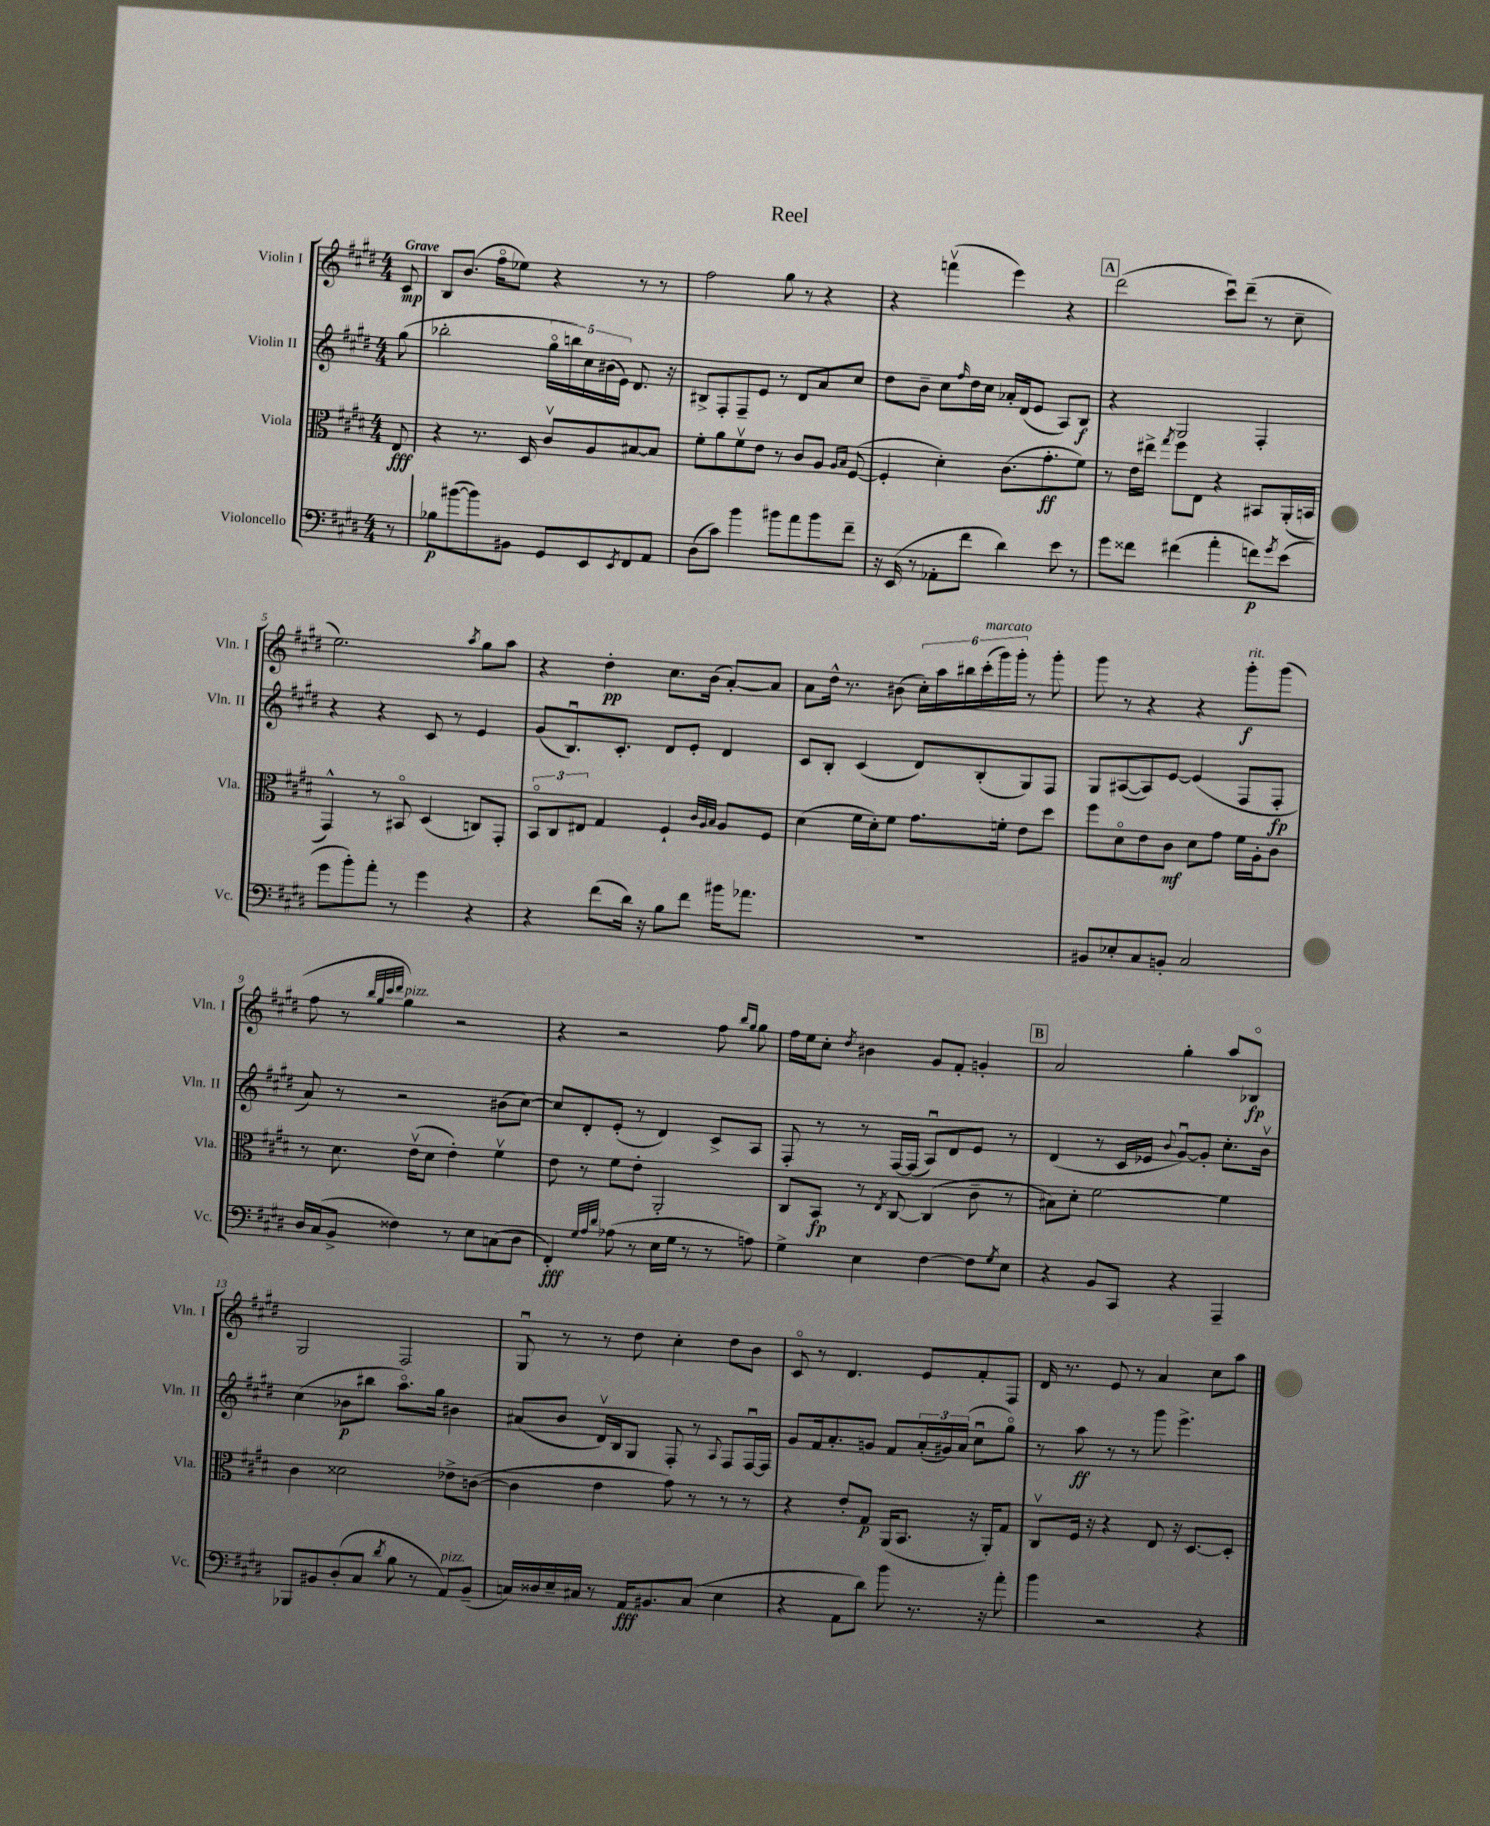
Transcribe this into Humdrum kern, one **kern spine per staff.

**kern	**dynam	**kern	**dynam	**kern	**dynam	**kern	**dynam
*part4	*part4	*part3	*part3	*part2	*part2	*part1	*part1
*staff4	*staff4	*staff3	*staff3	*staff2	*staff2	*staff1	*staff1
*I"Violoncello	*	*I"Viola	*	*I"Violin II	*	*I"Violin I	*
*I'Vc.	*	*I'Vla.	*	*I'Vln. II	*	*I'Vln. I	*
*clefF4	*	*clefC3	*	*clefG2	*	*clefG2	*
*k[f#c#g#d#]	*	*k[f#c#g#d#]	*	*k[f#c#g#d#]	*	*k[f#c#g#d#]	*
*M4/4	*	*M4/4	*	*M4/4	*	*M4/4	*
=	=	=	=	=	=	=	=
!	!	!	!	!	!	!LO:TX:a:B:t=Grave	!
8r	.	8E/	fff	(8gg#\	.	8c#/	mp
=1	=1	=1	=1	=1	=1	=1	=1
8B-X\L	p	4r	.	2bb-X'\	.	8B/L	.
([8b#X\	.	.	.	.	.	(8.b/J	.
8b#\])	.	8.r	.	.	.	.	.
.	.	.	.	.	.	16ff#\KL	.
8BB#X\J	.	.	.	.	.	8ee-X\J)	.
.	.	16D#/	.	.	.	.	.
8GG#/L	.	8c#v/L	.	20gg#\LL	.	4r	.
.	.	.	.	20bbn\)	.	.	.
.	.	.	.	20cc#\	.	.	.
8EE/	.	8A/	.	.	.	.	.
.	.	.	.	(20b#X\	.	.	.
.	.	.	.	20e\JJ)	.	.	.
8qEE/	.	.	.	.	.	.	.
8FF#/	.	[8B#X/	.	8.d#/	.	8r	.
8AA/J	.	8B#/J]	.	.	.	8r	.
.	.	.	.	16r	.	.	.
=2	=2	=2	=2	=2	=2	=2	=2
(8D#\L	.	8f#'\L	.	8B#X^/L	.	2ff#\	.
8c#\J)	.	8a\	.	8F#'/	.	.	.
4b\	.	8f#v\	.	8F#~/	.	.	.
.	.	8e\J	.	8e/J	.	.	.
8b#X\L	.	8r	.	8r	.	8gg#\	.
8a\	.	8c#/L	.	8d#/L	.	8r	.
8b#\	.	8A/J	.	8a/	.	4r	.
.	.	16qqA/LL	.	.	.	.	.
.	.	16qqB/JJ	.	.	.	.	.
8f#~\J	.	([8F#/	.	8cc#/J	.	.	.
=3	=3	=3	=3	=3	=3	=3	=3
16r	.	4F#'/]	.	8dd#\L	.	4r	.
(16EE/	.	.	.	.	.	.	.
8r	.	.	.	8b~\J	.	.	.
8AA-X'\L	.	4d#'\)	.	8cc#\L	.	(4fffnv\	.
.	.	.	.	16qqff#/	.	.	.
8f#\J	.	.	.	16dd#\L	.	.	.
.	.	.	.	16cc#\JJ	.	.	.
4d#\)	.	(8.c#\L	.	16a-X'/LL	.	4eee\)	.
.	.	.	.	(16d#/J	.	.	.
.	.	.	.	8e/J	.	.	.
.	.	8.g#'\	ff	.	.	.	.
8e\	.	.	.	8A/L)	.	4r	.
8r	.	8f#\J)	.	8B/J	f	.	.
!!LO:REH:place=s1:t=A
=4	=4	=4	=4	=4	=4	=4	=4
8g#\L	.	8r	.	4r	.	(2ddd#\	.
8f##X\J	.	16e\LL	.	.	.	.	.
.	.	16ee#X^\JJ	.	.	.	.	.
.	.	8qgg#/	.	.	.	.	.
(4f#X\	.	8ff#\L	.	2G#/	.	.	.
.	.	8E\J	.	.	.	.	.
4a'\	.	4r	.	.	.	8ccc#u\L)	.
.	.	.	.	.	.	(8ddd#~\J	.
8fn\L)	p	8BB#X/L	.	4F#'/	.	8r	.
8qg#/	.	.	.	.	.	.	.
(8e\J	.	(16AA'/L	.	.	.	8cc#~\	.
.	.	16BBn/JJ	.	.	.	.	.
!!LO:LB:g=z
=5	=5	=5	=5	=5	=5	=5	=5
8g#\L	.	4GG#^^/)	.	4r	.	2.ee\)	.
8b'\)	.	.	.	.	.	.	.
8a'\J	.	8r	.	4r	.	.	.
8r	.	8BB#X/	.	.	.	.	.
4g#\	.	(4D#/	.	8c#/	.	.	.
.	.	.	.	8r	.	.	.
.	.	.	.	.	.	8qaa/	.
4r	.	8Cn/L)	.	4e/	.	8gg#\L	.
.	.	8GG#'/J	.	.	.	8aa\J	.
=6	=6	=6	=6	=6	=6	=6	=6
4r	.	12BB/L	.	(8g#/L	.	4r	.
.	.	12C#/	.	.	.	.	.
.	.	.	.	8.Bu/)	.	.	.
.	.	12E#X/J	.	.	.	.	.
(8f#\L	.	4G#/	.	.	.	4dd#'\	pp
.	.	.	.	8.c#'/J	.	.	.
16d#\Jk)	.	.	.	.	.	.	.
16r	.	.	.	.	.	.	.
8B\L	.	4F#`/	.	8d#/L	.	8.cc#\L	.
8f#\J	.	.	.	8e'/J	.	.	.
.	.	.	.	.	.	(16b\Jk	.
.	.	32qqc#/LLL	.	.	.	.	.
.	.	32qqA/	.	.	.	.	.
.	.	32qqB/JJJ	.	.	.	.	.
16b#X\KL	.	8A/L	.	4d#/	.	[8a'/L)	.
8.a-X\J	.	.	.	.	.	.	.
.	.	8F#/J	.	.	.	8a/J]	.
=7	=7	=7	=7	=7	=7	=7	=7
1r	.	(4d#\	.	8c#/L	.	8a\L	.
.	.	.	.	8B'/J	.	16dd#^^\Jk	.
.	.	.	.	.	.	8.r	.
.	.	16f#\LL	.	(4c#/	.	.	.
.	.	16d#'\J)	.	.	.	.	.
.	.	8f#\J	.	.	.	(8b#X\	.
.	.	8.g#\L	.	8d#/L)	.	24cc#'\LL)	.
.	.	.	.	.	.	24aa\	.
.	.	.	.	.	.	24bb#X\	.
!	!	!	!	!	!	!LO:TX:a:i:t=marcato	!
.	.	.	.	(8B'/	.	(24ccc#'\	.
.	.	.	.	.	.	24ggg#\)	.
.	.	16fn'\Jk	.	.	.	.	.
.	.	.	.	.	.	24ggg#'\JJ	.
.	.	8e\L	.	8G#/)	.	8r	.
.	.	8dd#\J	.	8F#/J	.	8ggg#'\	.
=8	=8	=8	=8	=8	=8	=8	=8
8BB#X/L	.	8ff#\L	.	8G#/L	.	8ggg#\	.
8E-X'/	.	8d#\	.	([8A#X/	.	8r	.
8C#/	.	8e\	.	8A#/])	.	4r	.
8BBn'/J	.	8c#\J	mf	[8e/J	.	.	.
2C#/	.	8d#\L	.	(4e/]	.	4r	.
.	.	8g#\J	.	.	.	.	.
!	!	!	!	!	!	!LO:TX:a:i:t=rit.	!
.	.	16f#\LL	.	8F#/L	.	8ggg#'\L	f
.	.	16A'\J	.	.	.	.	.
.	.	8c#\J	.	8F#'/J	fp	(8ggg#\J	.
!!LO:LB:g=z
=9	=9	=9	=9	=9	=9	=9	=9
16D#/LL	.	8r	.	8a/)	.	8ff#\	.
(16C#/J	.	.	.	.	.	.	.
8BB^/J	.	8.d#\	.	8r	.	8r	.
.	.	.	.	.	.	32qqbb/LLL	.
.	.	.	.	.	.	32qqgg#/	.
.	.	.	.	.	.	32qqccc#/	.
.	.	.	.	.	.	32qqddd#/JJJ	.
!	!	!	!	!	!	!LO:TX:a:i:t=pizz.	!
4F##X\)	.	.	.	2r	.	4gg#\)	.
.	.	(16ev\KL	.	.	.	.	.
.	.	8d#\J	.	.	.	.	.
8r	.	4e'\)	.	.	.	2r	.
8E\L	.	.	.	.	.	.	.
(8Cn\	.	4f#v\	.	(8b#X\L	.	.	.
8D#\J	.	.	.	[8cc#\J)	.	.	.
=10	=10	=10	=10	=10	=10	=10	=10
4FF#'/)	fff	8e\	.	8cc#/L]	.	4r	.
.	.	8r	.	8d#'/	.	.	.
32qqG#/LLL	.	.	.	.	.	.	.
32qqA/	.	.	.	.	.	.	.
32qqd#/JJJ	.	.	.	.	.	.	.
(8A-X\	.	8f#\L	.	(8e'/J	.	2r	.
8r	.	8e'\J	.	8r	.	.	.
16E\LL	.	2AA'/	.	4d#/)	.	.	.
16G#\JJ	.	.	.	.	.	.	.
8r	.	.	.	.	.	.	.
8r	.	.	.	8c#^/L	.	8ff#\	.
.	.	.	.	.	.	16qqbb/LL	.
.	.	.	.	.	.	16qqgg#/JJ	.
8An\)	.	.	.	8A/J	.	8gg#\	.
=11	=11	=11	=11	=11	=11	=11	=11
4G#^\	.	8C#/L	.	8F#'/	.	16ff#\LL	.
.	.	.	.	.	.	16ee\J	.
.	.	8BB/J	fp	8r	.	8cc#'\J	.
.	.	.	.	.	.	8qdd#/	.
4E\	.	8r	.	8r	.	4b#X\	.
.	.	8qE/	.	.	.	.	.
.	.	[8C#/	.	[16F#/LL	.	.	.
.	.	.	.	(16F#/JJ]	.	.	.
[4F#\	.	(4C#/]	.	8Au/L)	.	8g#/L	.
.	.	.	.	8d#/	.	8f#'/J	.
8F#\L]	.	8c#~\	.	8e/J	.	4gn'/	.
8qG#/	.	.	.	.	.	.	.
8E\J	.	8r	.	8r	.	.	.
!!LO:REH:place=s1:t=B
=12	=12	=12	=12	=12	=12	=12	=12
4r	.	8B#X\L)	.	(4d#/	.	2a/	.
.	.	8d#'\J	.	.	.	.	.
8BB/L	.	[2f#\	.	8r	.	.	.
8CC#/J	.	.	.	16c#/LL	.	.	.
.	.	.	.	16e-X/JJ	.	.	.
.	.	.	.	8qqb/	.	.	.
4r	.	.	.	[8g#u/L)	.	4gg#'\	.
.	.	.	.	8g#'/J]	.	.	.
4AAA~/	.	4f#\]	.	8.cc#'\L	.	8aa/L	.
.	.	.	.	.	.	8B-X/J	fp
.	.	.	.	16bv\Jk	.	.	.
!!LO:LB:g=z
=13	=13	=13	=13	=13	=13	=13	=13
8BBB-X/L	.	4c#\	.	(4cc#\	.	2G#/	.
8BB#X/	.	.	.	.	.	.	.
(8D#'/	.	2d##X\	.	8b-X\L	p	.	.
8C#/J	.	.	.	8bb#X\J	.	.	.
8qd#/	.	.	.	.	.	.	.
8B\	.	.	.	8.aa\L)	.	2F#/	.
8r	.	.	.	.	.	.	.
.	.	.	.	16gg#\Jk	.	.	.
!LO:TX:a:i:t=pizz.	!	!	!	!	!	!	!
8AA/L)	.	8e-X^\L	.	4b#X\	.	.	.
(8BB#~/J	.	([8cn\J	.	.	.	.	.
=14	=14	=14	=14	=14	=14	=14	=14
16Cn/LL)	.	4c\]	.	(8a#X/L	.	8G#u/	.
16D##X/	.	.	.	.	.	.	.
16E~/	.	.	.	8b/J	.	8r	.
16C#X/JJ	.	.	.	.	.	.	.
8r	.	4e\	.	16d#v/LL)	.	8r	.
.	.	.	.	16B/J	.	.	.
16AA/KL	fff	.	.	8G#/J	.	8dd#\	.
8.BB#X/	.	.	.	.	.	.	.
.	.	8g#\)	.	8F#'/	.	4cc#'\	.
(8C#/J	.	8r	.	8r	.	.	.
.	.	.	.	8qqA/	.	.	.
4E\	.	8r	.	8F#/L	.	8dd#\L	.
.	.	8r	.	[16F#u/L	.	8b\J	.
.	.	.	.	16F#/JJ]	.	.	.
=15	=15	=15	=15	=15	=15	=15	=15
4r	.	4r	.	8g#/L	.	8c#/	.
.	.	.	.	16f#/k	.	8r	.
.	.	.	.	8.a'/	.	.	.
8AA\L	.	8e'/L	.	.	.	4.d#/	.
8d#\J)	.	8G#/J	p	8gn/J	.	.	.
8b\	.	(16AA/KL	.	8f#/L	.	.	.
.	.	8.BB/J	.	.	.	.	.
8.r	.	.	.	(24a'/L	.	8e/L	.
.	.	.	.	24g#X/)	.	.	.
.	.	.	.	(24a/JJ	.	.	.
.	.	16r	.	8cc#u\L	.	8f#'/	.
16r	.	16AA'/KL)	.	.	.	.	.
8a'\	.	8G#/J	.	8gg#\J)	.	8F#/J	.
=16	=16	=16	=16	=16	=16	=16	=16
4b\	.	8C#v/L	.	8r	.	16d#/	.
.	.	.	.	.	.	8.r	.
.	.	16F#/Jk	.	8aa\	ff	.	.
.	.	16r	.	.	.	.	.
2r	.	4r	.	8r	.	8e/	.
.	.	.	.	8r	.	8r	.
.	.	8E/	.	8ggg#\	.	4a/	.
.	.	16r	.	4.eee^\	.	.	.
.	.	[8.D#/L	.	.	.	.	.
4r	.	.	.	.	.	8cc#\L	.
.	.	8D#'/J]	.	.	.	8aa\J	.
==	==	==	==	==	==	==	==
*-	*-	*-	*-	*-	*-	*-	*-
